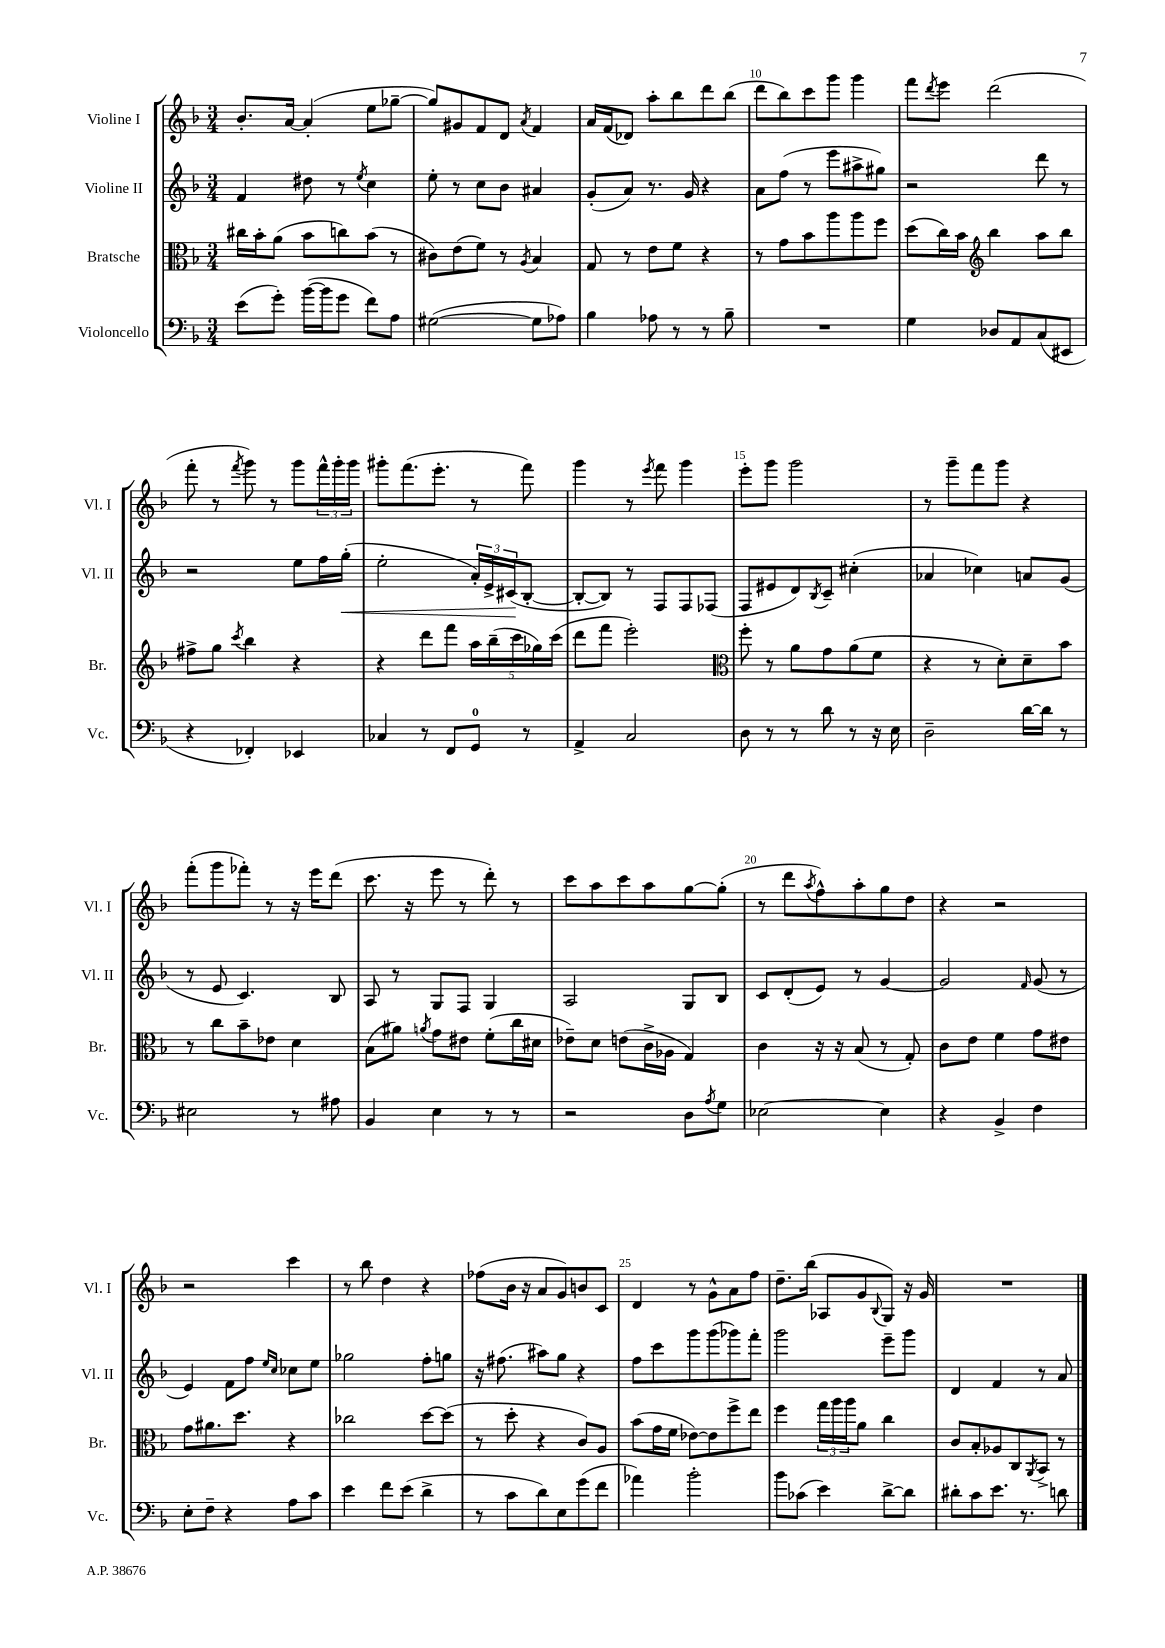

**kern	**kern	**kern	**kern
*staff4	*staff3	*staff2	*staff1
*clefF4	*clefC3	*clefG2	*clefG2
*k[b-]	*k[b-]	*k[b-]	*k[b-]
*M3/4	*M3/4	*M3/4	*M3/4
(8e	16cc#	4f	8.b-'
.	16b-'	.	.
8g')	(8a	.	.
.	.	.	[16a
([16b-	8b-	8dd#	(4a']
16b-]	.	.	.
8g	8cc)	8r	.
.	.	8qee	.
8f)	(8b-	4cc	8ee
8A	8r	.	[8gg-~
=	=	=	=
([2G#	8c#)	8ee'	8gg-])
.	(8e	8r	8g#
.	8f)	8cc	8f
.	8r	8b-	8d
.	8qA	.	8qa
8G#]	4B-	4a#	4f
8A-)	.	.	.
=	=	=	=
4B-	8G	(8g'	16a
.	.	.	(16f
.	8r	8a)	8d-)
8A-	8e	8.r	8aa'
8r	8f	.	8bb-
.	.	16g	.
8r	4r	4r	8ddd
8B-~	.	.	(8bb-
=	=	=	=
2.r	8r	8a	8ddd
.	8g	(8ff	8bb-)
.	8b-	8r	8ccc
.	8aa	8eee	8ggg
.	8aa	8aa#^	4ggg
.	8ff	8gg#)	.
=	=	=	=
4G	(8dd	2r	8fff
.	.	.	8qddd
.	16cc)	.	8eee
.	16b-	.	.
*	*clefG2	*	*
8D-	4bb-	.	(2ddd
8AA	.	.	.
(8C	8aa	8ddd	.
8EE#	8bb-	8r	.
=	=	=	=
4r	8ff#^	2r	8fff'
.	8gg	.	8r
.	8qccc	.	8qfff
4FF-')	4bb-	.	8ggg)
.	.	.	8r
4EE-	4r	8ee	8ggg
.	.	16ff	24fff^^
.	.	.	24ggg'
.	.	(16gg'	.
.	.	.	24ggg
=	=	=	=
4C-	4r	2ee'	8ggg#'
.	.	.	(8.fff
8r	8ddd	.	.
.	.	.	8.eee'
8FF	8fff	.	.
8GG	20aa	24a')	8r
.	.	24e^	.
.	(20bb-~	.	.
.	.	(24c#	.
.	20ccc	.	.
8r	.	[8B-'	8fff)
.	20gg-)	.	.
.	(20ccc	.	.
=	=	=	=
4AA^	8ddd	8B-'_	4ggg
.	8fff	8B-])	.
2C	2eee')	8r	8r
.	.	.	8qeee
.	.	8F	8fff
.	.	8F	4ggg
.	.	(8F-	.
=	=	=	=
*	*clefC3	*	*
8D	8ff'	8F	8eee'
8r	8r	8e#	8ggg
8r	8a	8d)	2ggg
.	.	8qB-	.
8d	8g	8c~	.
8r	(8a	(4cc#'	.
16r	8f	.	.
16E	.	.	.
=	=	=	=
2D~	4r	4a-	8r
.	.	.	8ggg~
.	8r	4cc-)	8fff
.	8d')	.	8ggg
[16d	8d~	8a	4r
16d]	.	.	.
8r	8b-	(8g	.
=	=	=	=
2E#	8r	8r	(8fff'
.	8cc	8e	8ggg
.	8b-~	4.c)	8fff-')
.	8e-	.	8r
8r	4d	.	16r
.	.	.	16eee
8A#	.	8B-	(8ddd
=	=	=	=
4BB-	(8B-	8A	8.ccc
.	8a#)	8r	.
.	.	.	16r
.	8qa	.	.
4E	8g	8G	8eee
.	8e#	8F	8r
8r	(8f'	4G	8ddd')
8r	16cc	.	8r
.	16d#	.	.
=	=	=	=
2r	8e-~)	2A	8ccc
.	8d	.	8aa
.	(8e	.	8ccc
.	16c^	.	8aa
.	16A-	.	.
8D	4G)	8G	[8gg
8qA	.	.	.
8G	.	8B-	(8gg']
=	=	=	=
[2E-	4c	8c	8r
.	.	(8d'	8ddd
.	.	.	8qaa
.	16r	8e)	8ff^^)
.	16r	.	.
.	(8B-	8r	8aa'
4E-]	8r	[4g	8gg
.	8G')	.	8dd
=	=	=	=
4r	8c	2g]	4r
.	8e	.	.
4BB-^	4f	.	2r
.	.	16qqf	.
4F	8g	(8g	.
.	8e#	8r	.
=	=	=	=
8E'	8g	4e)	2r
8F~	8.a#	.	.
4r	.	8f	.
.	8.dd	.	.
.	.	8ff	.
.	.	16qqee	.
.	.	16qqcc	.
8A	4r	8cc-	4ccc
8c	.	8ee	.
=	=	=	=
4e	2cc-	2gg-	8r
.	.	.	8bb-
8f	.	.	4dd
(8e	.	.	.
4d^	[8dd	8ff'	4r
.	(8dd]	8gg	.
=	=	=	=
8r	8r	16r	(8ff-
.	.	(8.ff#	.
8c	8dd'	.	16b-
.	.	.	16r
8d)	4r	8aa#)	8a
8E	.	8gg	8g)
(8g	8c)	4r	8b
8f	8A	.	8c
=	=	=	=
4a-)	(8b-	8ff	4d
.	16g	8ccc	.
.	16f	.	.
2b-'	[8e-)	8ggg	8r
.	8e-]	(8ggg	8g^^
.	8ff^	8ggg-)	8a
.	8ee	8fff'	8ff
=	=	=	=
8b-	4ff	2ggg	8.dd~
(8c-	.	.	.
.	.	.	(16bb-
4e)	24gg	.	8A-
.	24aa	.	.
.	24aa	.	.
.	8a	.	8g
.	.	.	8qqB-
[8d^	4cc	8eee~	8G)
8d]	.	8ggg	16r
.	.	.	16g
=	=	=	=
8d#'	8c	4d	2.r
8c	8B-'	.	.
8.e	8A-	4f	.
.	8C	.	.
8.r	.	.	.
.	8qAA	.	.
.	8BB-^	8r	.
8d	8r	8a	.
==	==	==	==
*-	*-	*-	*-
